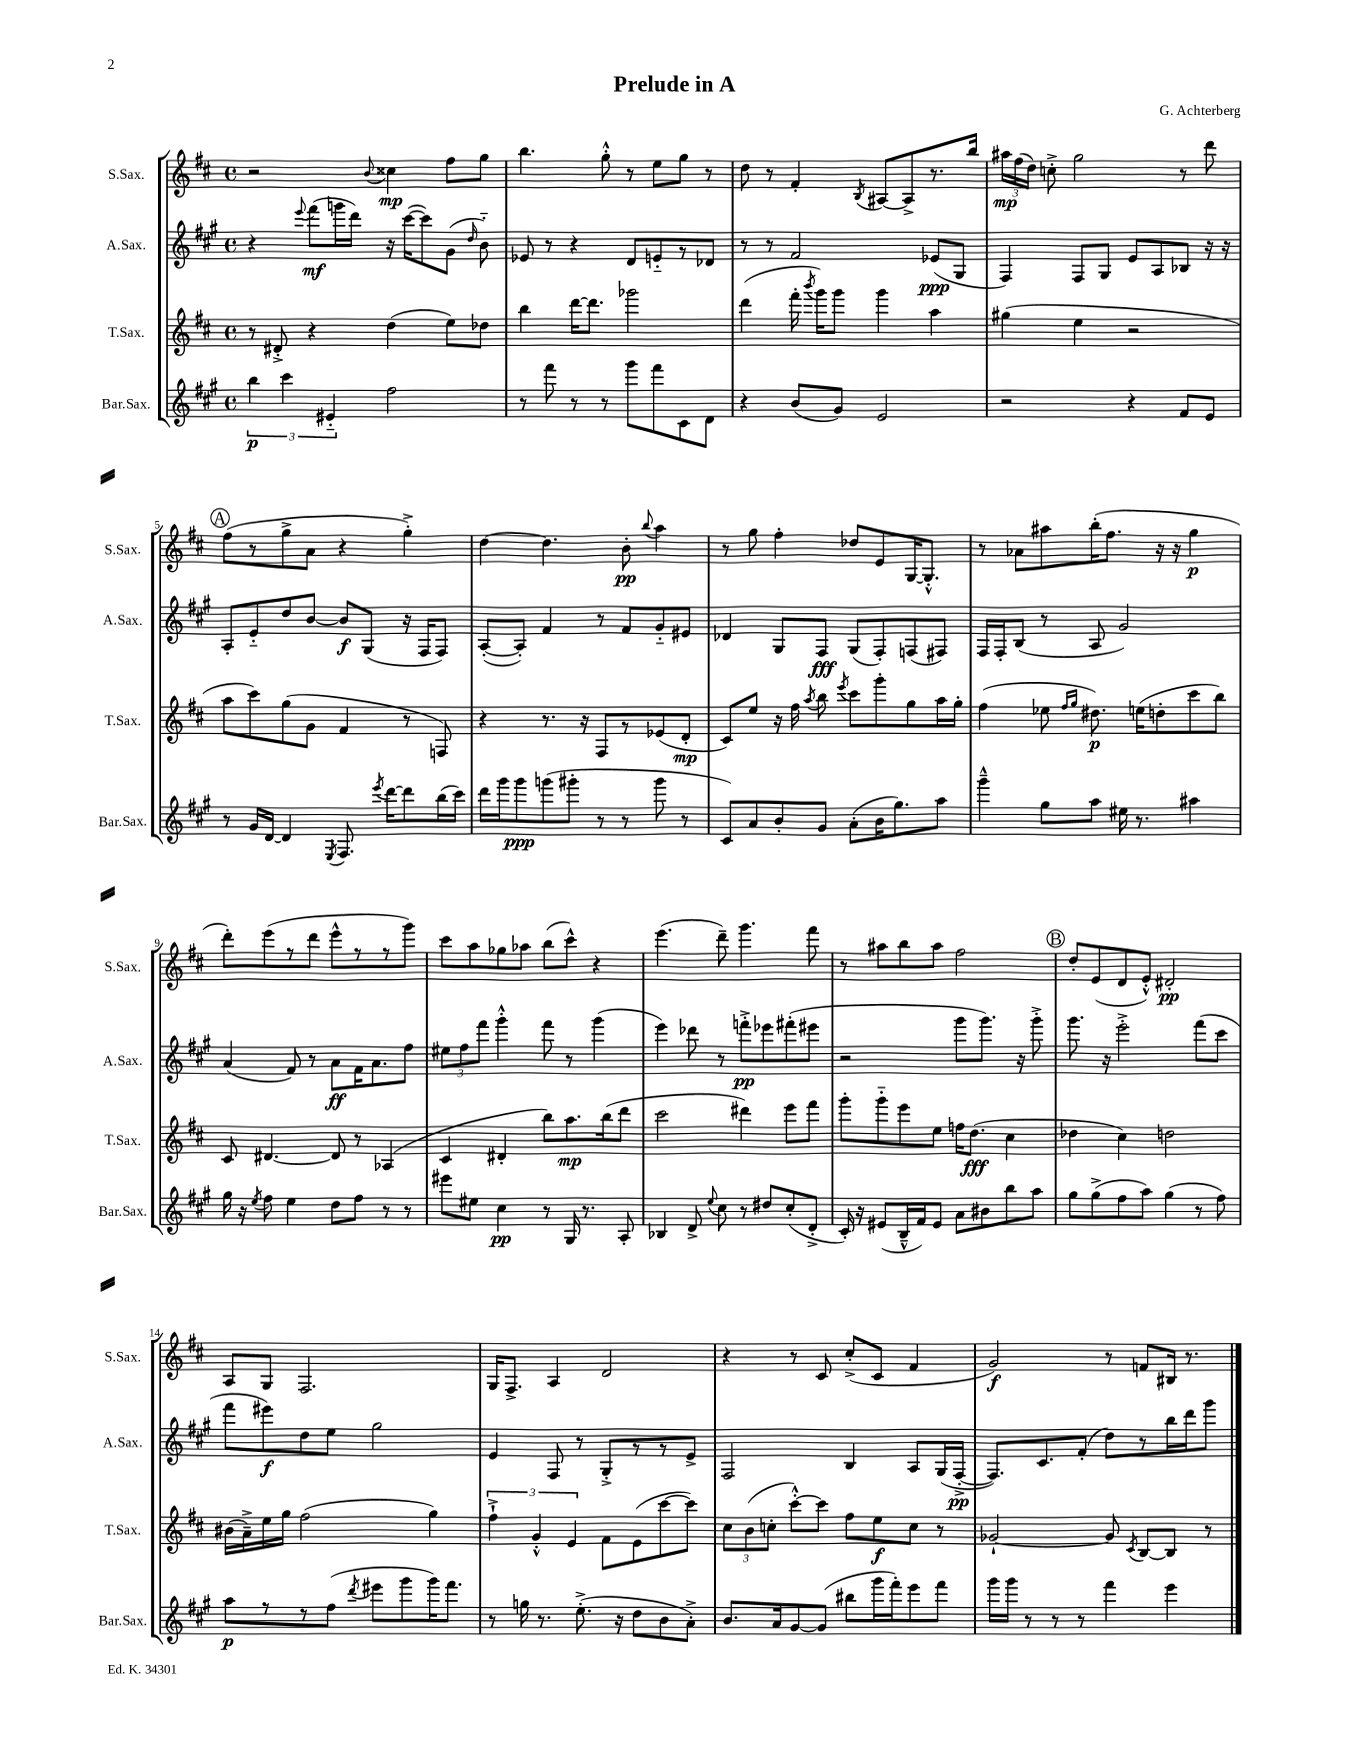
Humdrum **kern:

**kern	**kern	**kern	**kern
*staff4	*staff3	*staff2	*staff1
*clefG2	*clefG2	*clefG2	*clefG2
*k[f#c#g#]	*k[f#c#]	*k[f#c#g#]	*k[f#c#]
*M4/4	*M4/4	*M4/4	*M4/4
*met(c)	*met(c)	*met(c)	*met(c)
6bb\	8r	4r	2r
.	8d#'^/	.	.
6ccc#\	.	.	.
.	.	8qqeee/	.
.	4r	(8fff#\L	.
6e#'~/	.	.	.
.	.	16ggg\L	.
.	.	16ddd\JJ)	.
.	.	.	8qqb/
2ff#\	(4dd\	16r	4cc##\
.	.	([16ccc#\LK	.
.	.	8ccc#\])	.
.	8ee\L)	(8g#\J	8ff#\L
.	.	16qqdd/	.
.	8dd-\J	8b'~\)	8gg\J
=	=	=	=
8r	4bb\	8e-/	4.bb\
8fff#\	.	8r	.
8r	[16ddd\LK	4r	.
.	8.ddd\]J	.	.
8r	.	.	8gg'^^\
8ggg#\L	2ggg-\	8d/L	8r
8fff#\	.	8e'~/	8ee\L
8c#\	.	8r	8gg\J
8d\J	.	8d-/J	8r
=	=	=	=
4r	(4ddd\	8r	8dd\
.	.	8r	8r
(8b/L	16fff#'\	2f#/	4f#'/
.	8qbbb/	.	.
.	16ggg\LK)	.	.
8g#/J)	8ggg\J	.	.
.	.	.	8qB/
2e/	4ggg\	.	[8A#/L
.	.	.	8A#^/]
.	4aa\	(8e-/L	8.r
.	.	8G#/J	.
.	.	.	16bb/Jk
=	=	=	=
2r	(4gg#\	4F#/)	24aa#\LL
.	.	.	(24ff#\
.	.	.	24dd\JJ)
.	.	.	8cc'^\
.	4ee\	8F#/L	2gg\
.	.	8G#/J	.
4r	2r	8e/L	.
.	.	8A/	.
8f#/L	.	8B-/J	8r
8e/J	.	16r	8ddd\
.	.	16r	.
=	=	=	=
8r	8aa\L	8A'/L	(8ff#\L
16g#/LL	8ccc#\)	8e'~/	8r
[16d/JJ	.	.	.
4d/]	(8gg\	8dd/	8gg^\
.	8g\J	[8b/J	8a\J
8qE/	.	.	.
8.F#/	4f#/	8b/]L	4r
.	.	(8G#/J	.
8qeee/	.	.	.
[16ddd\LK	.	.	.
8ddd\]	8r	16r	4gg'^\)
.	.	16F#/LK	.
(16bb\L	8F/)	8F#/J)	.
16ccc#\JJ)	.	.	.
=	=	=	=
16ddd\LL	4r	([8A'/L	[4dd\
16ggg#\J	.	.	.
8ggg#\	.	8A'/]J)	.
(8ggg\	8.r	4f#/	4.dd\]
8ggg#'\J	.	.	.
.	16r	.	.
8r	8F#/L	8r	.
8r	8r	8f#/L	8b'\
.	.	.	8qqbb/
8ggg#\	(8e-/	8g#'~/	4aa\
8r	8d'/J	8e#/J	.
=	=	=	=
8c#/L)	8c#/L)	4d-/	8r
8a/	8ee/J	.	8gg\
8b'/	16r	8G#/L	4ff#'\
.	16ff#\	.	.
.	8qaa/	.	.
8g#/J	8bb\	8F#/J	.
.	8qeee/	.	.
(8a'\L	8ccc#\L	(8G#/L	8dd-/L
16b\K	8ggg'\	8F#'/)	8e/
8.gg#\)	.	.	.
.	8gg\	(8F/	[16G/K
.	.	.	8.G'^^/]J
8aa\J	16aa\L	8F#/J)	.
.	16gg'\JJ	.	.
=	=	=	=
4ggg#~^^\	(4ff#\	16F#/LL	8r
.	.	16F#'/J	.
.	.	(8B/J	8a-\L
8gg#\L	8ee-\	8r	8aa#\
.	16qqff#/LL	.	.
.	16qqgg/JJ	.	.
8aa\J	8.dd#\)	8A/	(16bb'\K
.	.	.	8.ff#\J
16ee#\	.	2g#/)	.
8.r	(16ee\LK	.	.
.	8dd'\	.	16r
.	.	.	16r
4aa#\	8ccc#\	.	4gg\
.	8bb\J)	.	.
=	=	=	=
16gg#\	8c#/	(4a/	8ddd'\L)
16r	.	.	.
8qee/	.	.	.
8ff#\	[4.d#/	.	(8eee\
4ee\	.	8f#/)	8r
.	.	8r	8ddd\J
8dd\L	8d#/]	8a\L	8eee^^\L
8ff#\J	8r	16f#\K	8r
.	.	8.a\	.
8r	(4A-/	.	8r
8r	.	8ff#\J	8ggg\J)
=	=	=	=
8eee#\L	4c#/	12ee#\L	8ccc#\L
.	.	12ff#\	.
8ee#\J	.	.	8aa\
.	.	12fff#\J	.
4cc#\	4d#'/	4ggg#'^^\	8gg-\
.	.	.	8aa-\J
8r	8bb\L)	8fff#\	(8bb\L
16G#/	8.aa\	8r	8ccc#^^\J)
8.r	.	.	.
.	.	(4ggg#\	4r
.	(16bb\k	.	.
8A'/	8ddd\J	.	.
=	=	=	=
4B-/	2ccc#\	4eee\)	(4.eee\
8d^/	.	8ddd-\	.
8qqee/	.	.	.
8cc#\	.	8r	8ddd~\)
8r	4ddd#\)	8fff'^\L	4.ggg\
8dd#/L	.	8eee-\	.
(8cc#'/	8eee\L	(8fff#'\	.
8d'^/J	8fff#\J	8eee#\J	8fff#\
=	=	=	=
16c#'/)	8ggg'\L	2r	8r
16r	.	.	.
(8e#/L	8ggg'~\	.	8aa#\L
16B~^^/L	8eee\	.	8bb\
16f#/J)	.	.	.
8e#/J	8ee\J	.	8aa#\J
8a\L	16ff\LK	8ggg#\L	2ff#\
.	(8.dd\J	.	.
8b#\	.	8.ggg#\J)	.
8bb\	4cc#\	.	.
.	.	16r	.
8aa\J	.	8ggg#'^\	.
=	=	=	=
8gg#\L	4dd-\	8.ggg#\	8dd'/L
(8gg#^\	.	.	(8e/
.	.	16r	.
8ff#\	4cc#\)	2eee'^\	8d/
8aa\J)	.	.	8e'^^/J)
(4gg#\	2dd\	.	2d#'/
8r	.	(8fff#\L	.
8ff#\)	.	8ccc#\J	.
=	=	=	=
8aa\L	(16b#\LL	8fff#\L	8A/L
.	16a~^\)	.	.
8r	16ee\	8eee#\)	8G/J
.	16gg\JJ	.	.
8r	(2ff#\	8dd\	2.F#/
(8ff#\J	.	8ee\J	.
8qddd/	.	.	.
8eee#\L	.	2gg#\	.
8ggg#\	.	.	.
16ggg#\K)	4gg\)	.	.
8.fff#\J	.	.	.
=	=	=	=
8r	6ff#`^\	4e/	16G/LK
.	.	.	8.F#^/J
16gg\	.	.	.
.	6g'^^/	.	.
8.r	.	.	.
.	.	8F#/	4A/
.	6e/	.	.
(8.ee'^\	.	8r	.
.	8f#\L	8G#'^/L	2d/
16r	.	.	.
8dd\L	(8e\	8r	.
8b\	[8ccc#\	8r	.
8a'^\J)	8ccc#\]J)	8e^/J	.
=	=	=	=
8.b/L	12cc#\L	2F#/	4r
.	(12b\	.	.
.	12cc'\J	.	.
16a/k	.	.	.
[8g#/	[8ccc#'^^\L)	.	8r
(8g#/]J	8ccc#\]J	.	8c#/
8bb#\L	8ff#\L	4B/	(8cc#'^/L
16ggg#\L	8ee\	.	8c#/J
16fff#'\J)	.	.	.
8eee\	8cc\J	8A/L	4f#/
8fff#\J	8r	(16G#/L	.
.	.	[16F#'^/JJ	.
=	=	=	=
16ggg#\LL	[2g-`/	8.F#/]L)	2g/)
16ggg#\JJ	.	.	.
8r	.	.	.
.	.	8.c#/	.
8r	.	.	.
8r	.	(8f#'/J	.
4fff#\	8g-/]	8dd\L)	8r
.	8qc#/	.	.
.	[8B/L	8r	8f/L
4eee\	8B/]J	16bb\L	16B#/Jk
.	.	16ddd\J	8.r
.	8r	8ggg#\J	.
==	==	==	==
*-	*-	*-	*-
